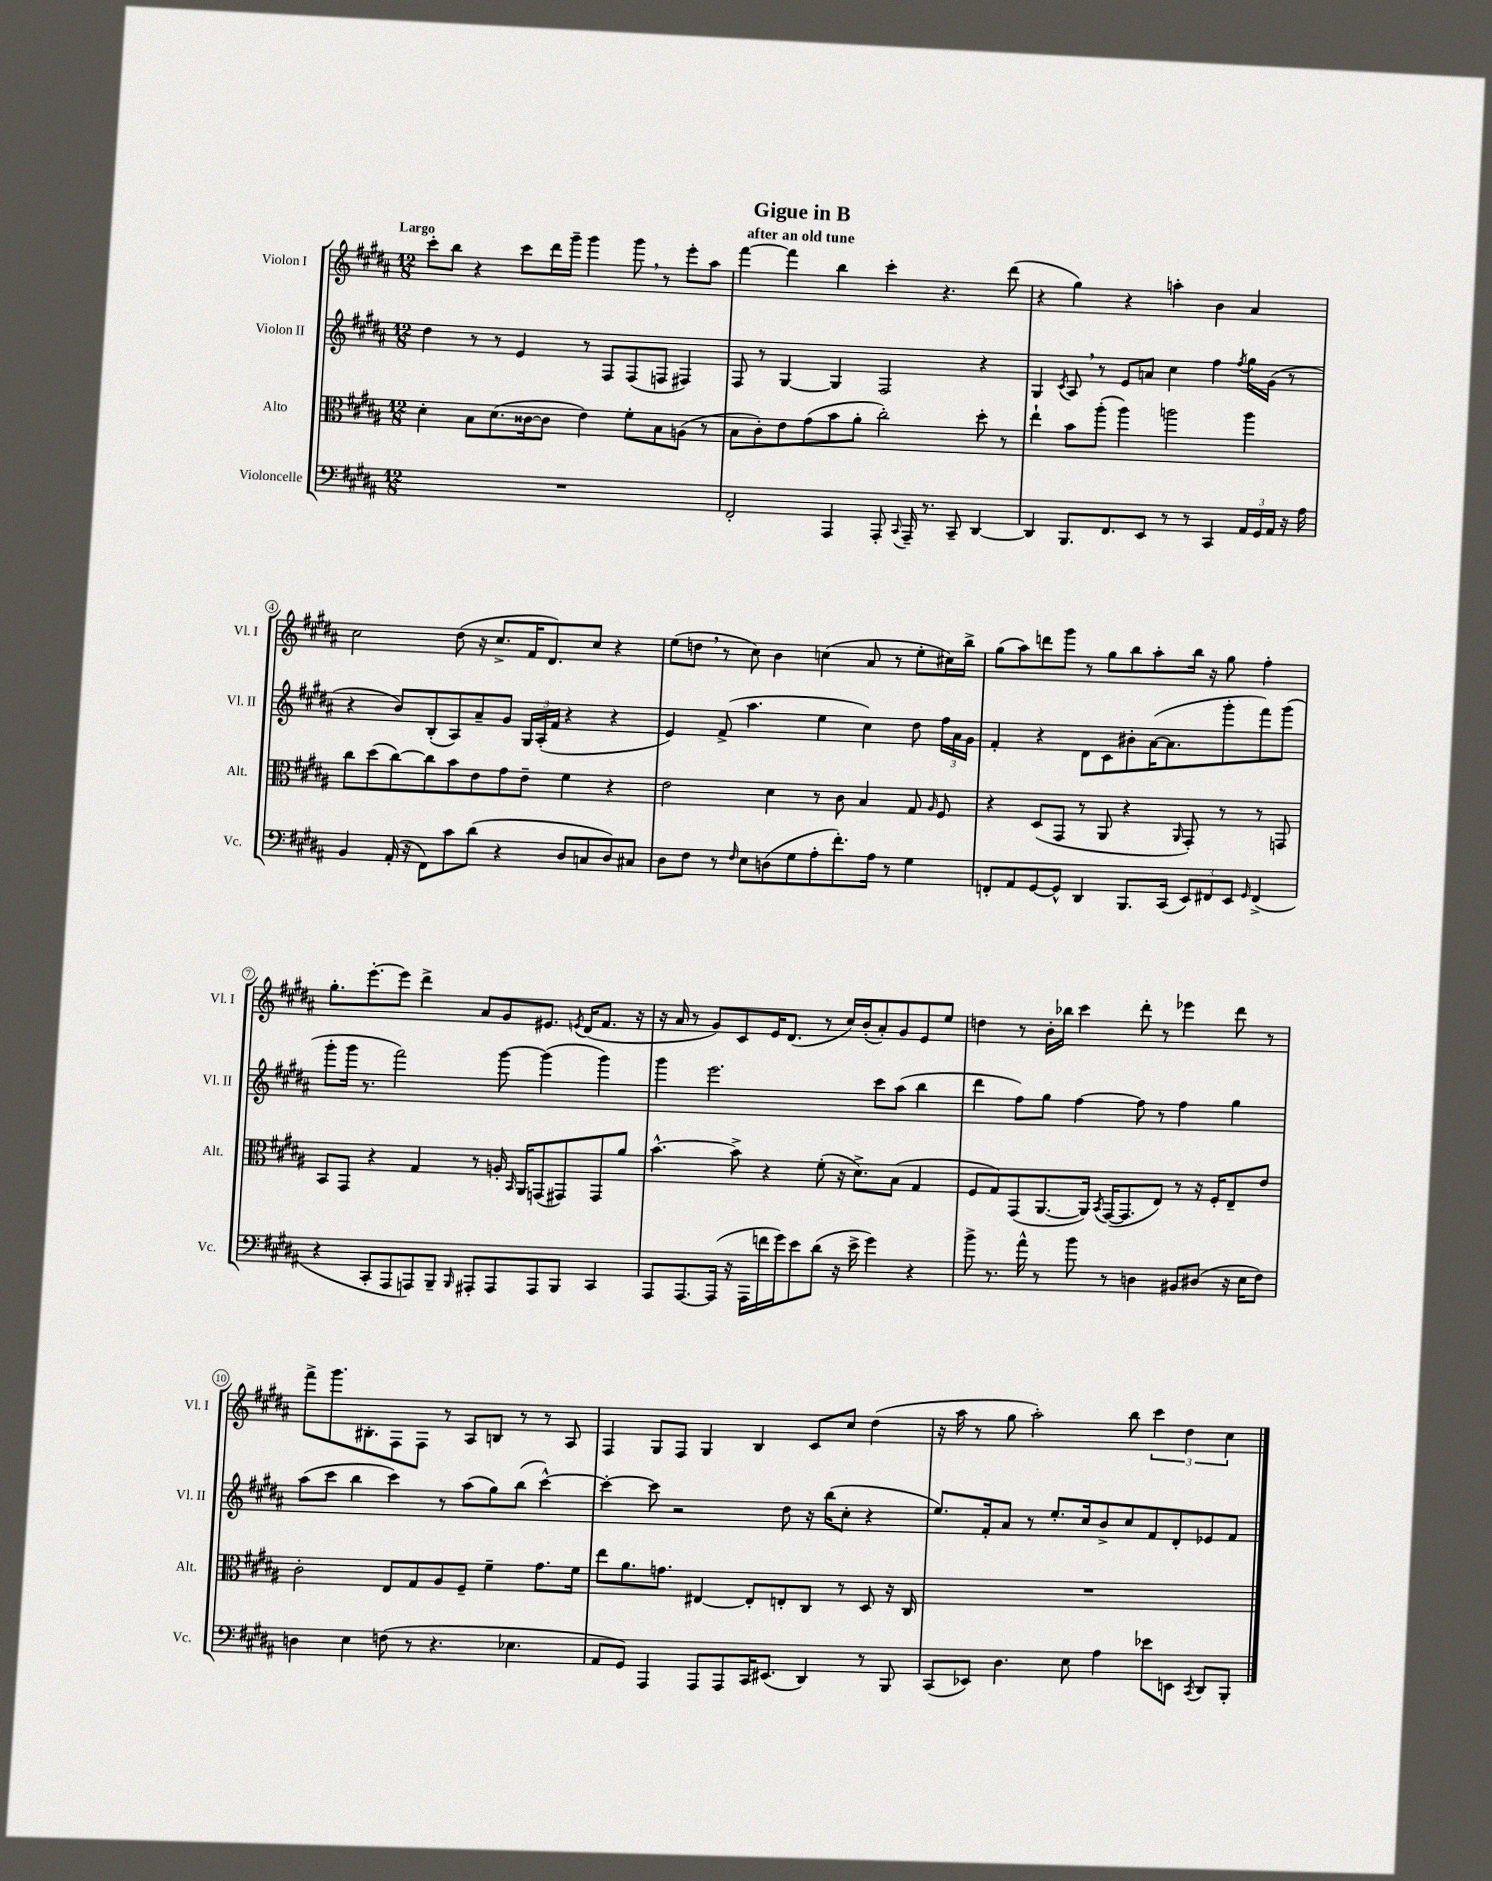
\header { title = "Gigue in B" subtitle = "after an old tune" }
<<
\new StaffGroup <<
\new Staff = "s0" \with { instrumentName = "Violon I" shortInstrumentName = "Vl. I" } {
    \clef treble \key b \major \numericTimeSignature \time 12/8 \tempo "Largo"
    \autoBeamOff cis'''8[-. b''8] r4 cis'''8[ dis'''16 gis'''16]-- gis'''4 gis'''8 \breathe r8 e'''8[-. ais''8] |
    fis'''4~ fis'''4 b''4 cis'''4-. r4. dis'''8( |
    r4 gis''4) r4 a''4-. b'4 ais'4 |
    cis''2 dis''8( r16 cis''8.[-> fis'16 dis'8.) cis''8] r4 |
    e''8[( d''8] \breathe r8 cis''8) b'4 c''4( ais'8 r8 e''8[-. cis''16) b''16]-> |
    gis''8[( ais''8) d'''8 gis'''8] r8 gis''8[ b''8 ais''8-. b''16] r16 gis''8 fis''4-. |
    gis''8.[-. e'''8.~-. e'''8] dis'''4-> ais'8[ gis'8 eis'8.] \acciaccatura { e'8 } dis'16[( fis'8.] r16 |
    r16 ais'16 r8 gis'8[) cis'8 e'16 dis'8.]( r8 cis''16[) b'16-.( ais'8-.) gis'8 e'8 e''8] |
    d''4 r8 b'16[-. bes''16] cis'''4 dis'''8-. r8 ees'''4 dis'''8 r8 |
    fis'''8[-> gis'''8. bis8.-. fis8 fis8] r8 ais8[ b8] r8 r8 ais8 |
    fis4 gis8[ fis8] gis4 b4 cis'8[ cis''8] dis''4( |
    r16 ais''16 r8 gis''8 ais''2-.) b''8 \tuplet 3/2 { cis'''4 dis''4 cis''4 } \bar "|." |
}
\new Staff = "s1" \with { instrumentName = "Violon II" shortInstrumentName = "Vl. II" } {
    \clef treble \key b \major \numericTimeSignature \time 12/8
    \autoBeamOff dis''4 r8 r8 e'4 r8 fis8[ fis8( f8] fis4) |
    fis8 r8 gis4~ gis4 fis2 r4 |
    gis4 \acciaccatura { cis'8 } ais8 \breathe r8 e'8[ a'8] cis''4 fis''4 \acciaccatura { fis''8 } gis''16[ gis'16]( r8 |
    r4 b'8[) b8-.( ais8) ais'8-- gis'8] \tuplet 3/2 { gis16[ ais16-.( fis'16] } r4 r4 |
    e'4) fis'8->( ais''4. e''4 cis''4) dis''8 \tuplet 3/2 { fis''16[ ais'16 gis'16] } |
    fis'4-. r4 dis'8[ cis'8 bis'8-. ais'16~( ais'8. gis'''8-. fis'''8) gis'''8]( |
    gis'''8[-. gis'''16] r8. fis'''2) gis'''8~ gis'''4( gis'''4) |
    gis'''4 e'''2. cis'''8[ ais''8]( b''4 |
    dis'''4 fis''8[) gis''8] fis''4~ fis''8 r8 fis''4 gis''4 |
    ais''8[( cis'''8] b''4 cis'''4) r8 ais''8[( gis''8) b''8]( cis'''4~-^) |
    cis'''4~-. cis'''8 r2 dis''8 r16 b''16[( cis''8]-. r4 |
    e''8.[) fis'16-. ais'8] r8 e''8.[-. cis''16 b'8-> cis''8 fis'8 dis'8-. ees'8 fis'8] \bar "|." |
}
\new Staff = "s2" \with { instrumentName = "Alto" shortInstrumentName = "Alt." } {
    \clef alto \key b \major \numericTimeSignature \time 12/8
    \autoBeamOff dis'4-. b8[ dis'8.( cisis'16~ cisis'8] e'4) fis'8[-. b8 a8]( r8 |
    b8[ cis'8-.) e'8 gis'8( b'8 ais'8]-. cis''2-.) dis''8-. r8 |
    e''4-! b'8[ ais''8]-.( ais''4) a''2 a''4 |
    cis''8[ dis''8( cis''8~) cis''8 b'8 e'8 gis'8 e'8]-- fis'4 r4 |
    e'2 dis'4 r8 cis'8 b4 gis8 \grace { ais16 } fis8 |
    r4 dis8[( gis,8] r8 ais,8 r4 \grace { ais,16 } gis,8-.) r8 r8 g,8 |
    b,8[ gis,8] r4 gis4 r8 a16-. \grace { b,16 } ais,16[ g,8( gis,8) gis,8 ais'8] |
    b'4.~-^ b'8-> r4 fis'8-.( r16 dis'8.[->) b8]( gis4 |
    fis8[ gis8) gis,8( ais,8.~ ais,16]) \acciaccatura { b,8 } gis,16[~( gis,8. e8]) r8 r16 fis16[-. e8-- e'8] |
    cis'2-. e8[ gis8 ais8 fis8]-- fis'4-- gis'8.[ fis'16] |
    e''8[ ais'8. g'8.] eis4~ eis8[-. e8-. cis8] r8 dis8 r16 cis16 |
    R1. \bar "|." |
}
\new Staff = "s3" \with { instrumentName = "Violoncelle" shortInstrumentName = "Vc." } {
    \clef bass \key b \major \numericTimeSignature \time 12/8
    \autoBeamOff R1. |
    fis,2-. ais,,4 ais,,8-. \appoggiatura { cis,8 } ais,,16-- r8. cis,8-- dis,4~ |
    dis,4 b,,8.[ fis,8. e,8] r8 r8 cis,4 \tuplet 3/2 { ais,16[ gis,16 ais,16] } r16 ais16 |
    b,4 ais,16-.( r16 fis,8[) cis'8 dis'8]( r4 dis8[ c8 dis8) cis8] |
    dis8[ fis8] r8 \grace { fis16 } e8[ d8( gis8 ais8-. fis'8.-.) ais16] r8 gis4 |
    f,8[-. ais,8 gis,8~ gis,8]-^ dis,4 b,,8.[ cis,16]( \tuplet 3/2 { e,8[) fis,8 e,8] } \grace { gis,16 } fis,4->( |
    r4 cis,8[-. ais,,8 a,,8) b,,8]-- \grace { b,,16 } ais,,8[-. ais,,8 ais,,8 b,,8] cis,4 |
    ais,,8[ ais,,8.~ ais,,16]( r16 ais,,16[ f'16 gis'16) e'8 dis'8]( r16 e'16-> gis'4) r4 |
    b'8-> r8. ais'16-^ r8 b'8 r8 d4 bis,8[ dis8]( r16 e16[ fis8]) |
    d4 e4 f8( r8 r4. ees4. |
    ais,8[ gis,8]) ais,,4 ais,,8[ ais,,8 cis,16 eis,8.]( dis,4) r8 b,,8 |
    cis,8[( ees,8]) dis4. e8 ais4 ees'8[ e,8] \acciaccatura { cis,8 } dis,8[ b,,8]-. \bar "|." |
}
>>
>>
\layout { \context { \Score \override BarNumber.stencil = #(make-stencil-circler 0.1 0.3 ly:text-interface::print) } }
